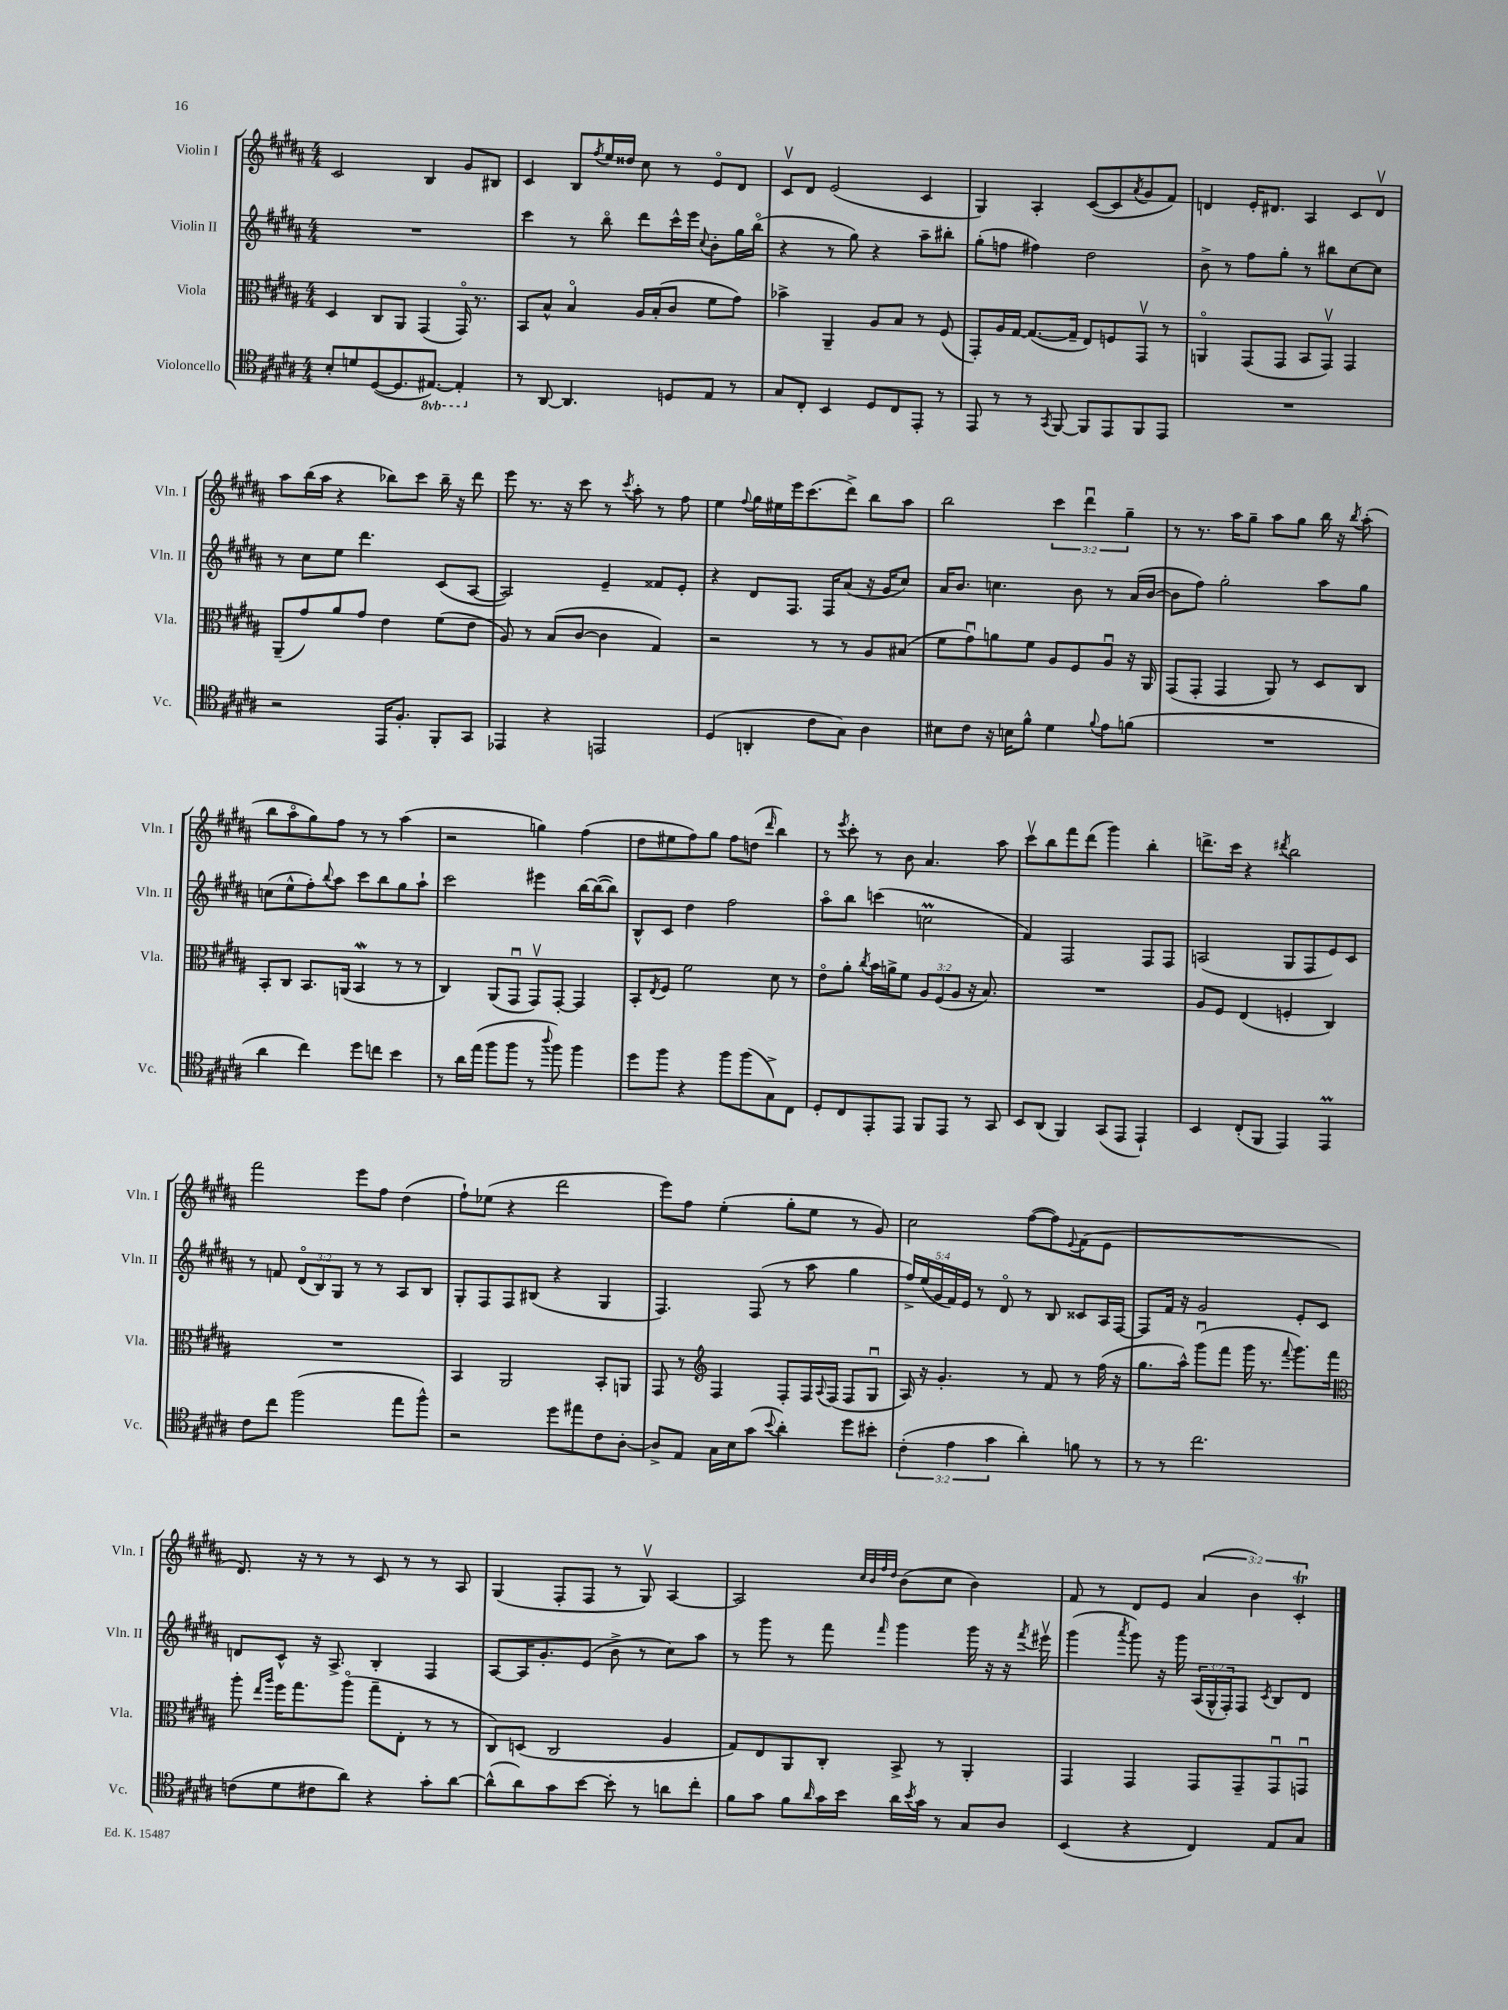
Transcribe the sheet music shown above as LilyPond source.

<<
\new StaffGroup <<
\new Staff = "s0" \with { instrumentName = "Violin I" shortInstrumentName = "Vln. I" } {
    \clef treble \key b \major \numericTimeSignature \time 4/4 \override Staff.TupletNumber.text = #tuplet-number::calc-fraction-text
    cis'2 b4 gis'8 bis8 |
    cis'4 b8 \acciaccatura { fis''8 } e''16 disis''16 cis''8 r8 e'8\flageolet dis'8 |
    cis'8\upbow dis'8 e'2( cis'4 |
    gis4) ais4-. cis'8~( cis'8 \acciaccatura { ais'8 } gis'8 fis'8) |
    d'4 e'16-. dis'8. ais4 cis'8 dis'8\upbow |
    ais''8 b''16( ais''16 r4 bes''8) cis'''8 bes''16-- r16 dis'''8 |
    e'''8 r8. r16 cis'''8 r8 \acciaccatura { cis'''8 } ais''8-. r8 fis''8 |
    e''4 \appoggiatura { fis''8 } gis''16 eis''16 e'''16 cis'''8.( dis'''8->) b''8 ais''8 |
    b''2 \tuplet 3/2 { cis'''4 dis'''4\downbow gis''4-- } |
    r8 r8. ais''16 gis''8-- ais''8 gis''8 b''16 r16 \acciaccatura { b''8 } ais''8-.( |
    b''8 ais''8\flageolet gis''8) fis''8 r8 r8 ais''4( |
    r2 g''4) fis''4( |
    dis''8 eis''8 fis''8) gis''8 fis''8 d''8( \grace { dis'''16 } b''4) |
    r8 \acciaccatura { e'''8 } cis'''8-. r8 b'8 ais'4. ais''8 |
    cis'''8\upbow b''8 fis'''8 dis'''8( gis'''4) b''4-. |
    d'''8.-> cis'''16 r4 \acciaccatura { dis'''8 } b''2 |
    fis'''2 e'''8 fis''8 dis''4( |
    fis''8-!) ees''8( r4 dis'''2 |
    e'''8) fis''8 e''4-.( gis''8-. e''8 r8 gis'8) |
    cis''2 fis''8~( fis''8) \appoggiatura { e'8 } fis'8( e'8 |
    R1 |
    dis'8.) r16 r8 r8 cis'8 r8 r8 ais8 |
    gis4( fis8-. fis8 r8 gis8\upbow) ais4~ |
    ais2 \grace { cis''32 b'32 fis''32 dis''32 } b'8( cis''8 b'4) |
    fis'8 r8 dis'8 e'8 \tuplet 3/2 { ais'4( b'4) cis'4-.\trill } \bar "|." |
}
\new Staff = "s1" \with { instrumentName = "Violin II" shortInstrumentName = "Vln. II" } {
    \clef treble \key b \major \numericTimeSignature \time 4/4 \override Staff.TupletNumber.text = #tuplet-number::calc-fraction-text
    R1 |
    cis'''4 r8 b''8\flageolet dis'''8 cis'''16-^ e'''16 \appoggiatura { cis''8 } b'8-. gis''16 b''16\flageolet( |
    r4 r8 gis''8) r4 ais''8-- bis''8-. |
    gis''8-.( f''8 fis''4) dis''2 |
    b'8-> r8 fis''8 gis''8-. r8 bis''8 cis''8~ cis''8 |
    r8 cis''8 e''8 dis'''4. cis'8( ais8~ |
    ais2) e'4-- fisis'8 e'8-. |
    r4 dis'8 fis8. fis16 ais'8( r16 gis'16 cis''8) |
    ais'16 b'8. c''4. b'8 r8 ais'16( b'16~ |
    b'8 fis''8) gis''2-. ais''8 gis''8 |
    c''8( e''8-^ fis''8-.) \appoggiatura { b''8 } ais''8 cis'''8 b''8 gis''8 ais''8-! |
    cis'''2 eis'''4 b''16~ b''16~( b''8) |
    b8-^ cis'8 dis''4 fis''2 |
    ais''8\flageolet b''8 c'''4( c''2\prall |
    fis'4) fis2 fis8 fis8 |
    a2( gis8 fis8 e'8) cis'8 |
    r8 f'8 \tuplet 3/2 { dis'8\flageolet( b8) gis8 } r8 r8 ais8 b8 |
    gis8-. fis8 fis8 bis8( r4 gis4 |
    fis4.) fis8( r8 ais''8 gis''4 |
    \tuplet 5/4 { fis''16->) e''16( gis'16 fis'16) e'16 } r8 dis'8\flageolet r8 b8 cisis'8 ais16 fis16~ |
    fis8 fis'16 r16 gis'2 e'8-. cis'8 |
    d'8 cis'8-^ r16 ais8.-> b4-. fis4 |
    ais8~ ais16 gis'8.-. e'8( b'8-> r8 cis''8) ais''8 |
    r8 gis'''8 r8 fis'''8 \grace { fis'''16 } gis'''4 gis'''16 r16 r16 \acciaccatura { fis'''8 } eis'''16\upbow |
    gis'''4( \acciaccatura { ais'''8 } gis'''8) r16 gis'''16 \tuplet 3/2 { ais16( gis16-^ fis16-.) } fis8 \acciaccatura { cis'8 } b8 dis'8 \bar "|." |
}
\new Staff = "s2" \with { instrumentName = "Viola" shortInstrumentName = "Vla." } {
    \clef alto \key b \major \numericTimeSignature \time 4/4 \override Staff.TupletNumber.text = #tuplet-number::calc-fraction-text
    dis4 cis8 ais,8 gis,4( gis,16\flageolet) r8. |
    b,8 b8-^ b4\flageolet ais16 b16-.( cis'8 fis'8 gis'8) |
    bes'4-> ais,4-- ais8 b8 r8 fis8( |
    gis,8-.) ais16 gis16~ gis8.~( gis16-- e8) f8 gis,8\upbow r8 |
    a,4\flageolet gis,8( gis,8 b,8 gis,8\upbow) gis,4 |
    ais,8--( gis'8) ais'8 gis'8 e'4 fis'8( e'8 |
    ais8) r8 b8( cis'8~ cis'4 gis4) |
    r2 r8 r8 ais8 bis8( |
    fis'8 gis'8\downbow) a'8 fis'8 ais8 fis8 ais8\downbow r16 ais,16 |
    gis,8( gis,8-. gis,4 ais,8) r8 dis8 cis8 |
    b,8-. cis8 b,8. a,16( b,4\mordent r8 r8 |
    cis4) ais,8( gis,8\downbow gis,8\upbow) gis,8~-. gis,4 |
    b,8-. \acciaccatura { e8 } fis8 fis'2 dis'8 r8 |
    e'8\flageolet ais'8-. \acciaccatura { cis''8 } b'16 a'16-> fis'8 \tuplet 3/2 { ais8 fis8( ais8 } r16 b8.) |
    R1 |
    ais8 fis8 e4( f4-. cis4) |
    R1 |
    b,4 ais,2 b,8-. a,8 |
    gis,8 r8 \clef treble fis4 fis8-. fis16 \appoggiatura { ais8 } fis16( fis8 gis8\downbow |
    ais16) r16 gis'4.-. r8 fis'8 r8 fis''16( r16 |
    gis''8. ais''16-^) gis'''8\downbow( fis'''8 gis'''16 r8. \appoggiatura { fis'''8 } gis'''8.) fis'''16 |
    \clef alto ais''8-. \grace { e''16 ais''16 } fis''16 gis''8. ais''8\flageolet( gis''8-- e8-. r8 r8 |
    cis8) d8( cis2 ais4 |
    gis8) e8 ais,8 cis8-. b,8-> r8 ais,4-. |
    gis,4 gis,4 gis,8 gis,8-- gis,8\downbow g,8\downbow \bar "|." |
}
\new Staff = "s3" \with { instrumentName = "Violoncello" shortInstrumentName = "Vc." } {
    \clef tenor \key b \major \numericTimeSignature \time 4/4 \override Staff.TupletNumber.text = #tuplet-number::calc-fraction-text \set Staff.ottavationMarkups = #ottavation-simple-ordinals
    b8-. d'8 dis8~( dis8. \ottava #-1 eis,8.~) eis,4-. \ottava #0 |
    r8 ais,8~ ais,4. d8 e8 r8 |
    gis8 cis8-. b,4 dis8 cis8 e,8-. r8 |
    e,8 r8 r8 \acciaccatura { gis,8 } fis,8~ fis,8 e,8 fis,8 e,8 |
    R1 |
    r2 e,16 fis8.-. fis,8-. gis,8 |
    ees,4 r4 e,2 |
    dis4( a,4-. cis'8 gis8) ais4 |
    bis8 cis'8 r16 b16 fis'8-^ dis'4 \appoggiatura { fis'8 } e'8 f'8( |
    R1 |
    ais'4 cis''4) dis''8 c''8 b'4 |
    r8 ais'16 e''16( fis''8 fis''8 r8 \appoggiatura { ais''8 } fis''8) fis''4 |
    dis''8 fis''8 r4 fis''8 fis''8( gis8->) cis8 |
    dis8-. cis8 e,8-. e,8 fis,8 e,8 r8 gis,8 |
    b,8 ais,8( fis,4) gis,8( e,8 e,4-!) |
    b,4 cis8-.( fis,8 e,4) e,4\prall |
    cis'8 cis''8 fis''2( e''8 fis''8-^) |
    r2 dis''8 eis''8 cis'8 ais8~-. |
    ais8-> e8 gis16 b16 gis'8( \appoggiatura { b'8 } ais'4-.) dis''8 bis'8-. |
    \tuplet 3/2 { cis'4-.( e'4 gis'4 } ais'4-.) f'8 r8 |
    r8 r8 cis''2. |
    c'8( dis'8 cis'8 ais'8) r4 gis'8-. ais'8~ |
    ais'8-^( ais'8) gis'8 b'8~ b'8-. r8 a'8 cis''8-. |
    fis'8 gis'8 fis'8 \grace { ais'16 } gis'16 b'16 ais'16 \acciaccatura { b'8 } gis'16 r8 gis8 ais8 |
    b,4( r4 cis4) e8 gis8 \bar "|." |
}
>>
>>
\layout { \context { \Score \remove "Bar_number_engraver" } }
